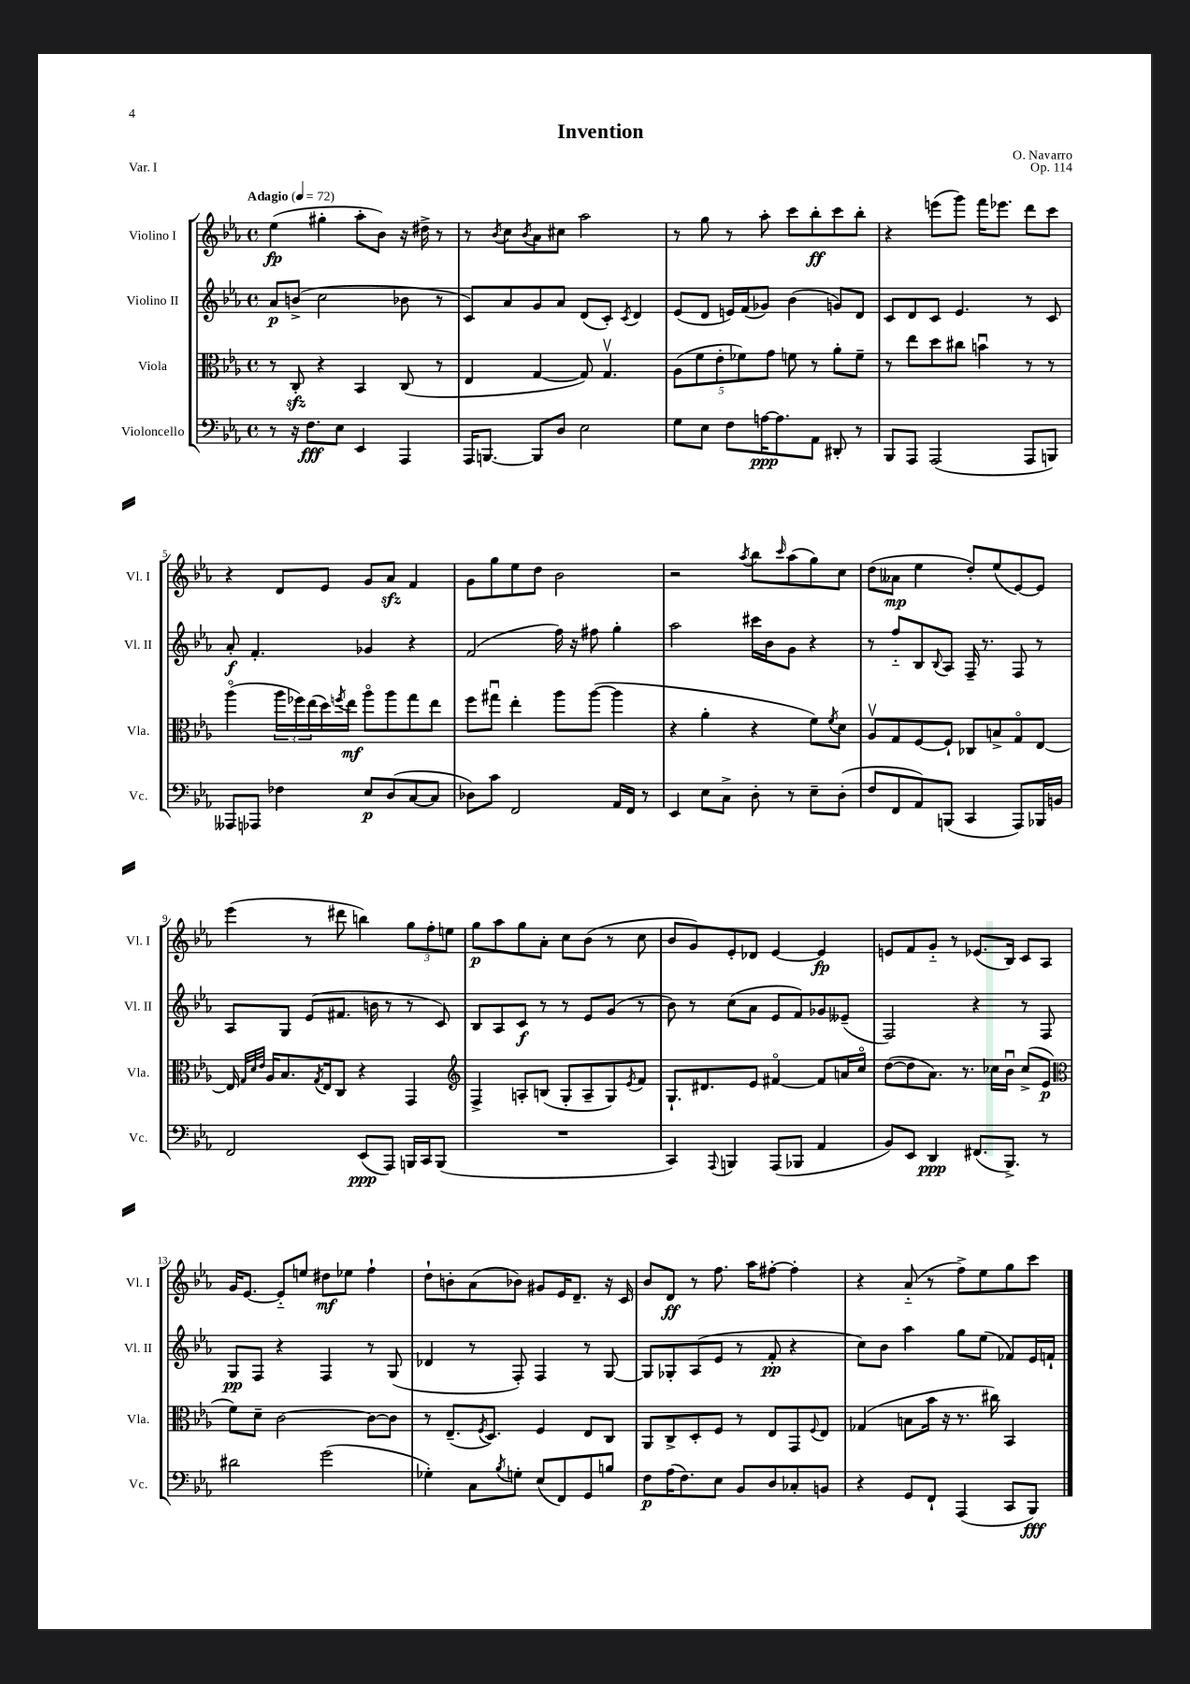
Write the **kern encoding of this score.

**kern	**kern	**kern	**kern
*staff4	*staff3	*staff2	*staff1
*clefF4	*clefC3	*clefG2	*clefG2
*k[b-e-a-]	*k[b-e-a-]	*k[b-e-a-]	*k[b-e-a-]
*M4/4	*M4/4	*M4/4	*M4/4
*met(c)	*met(c)	*met(c)	*met(c)
*MM72	*MM72	*MM72	*MM72
8r	8r	8a-	(4ee-
16r	8C'	(8b^	.
8.F	.	.	.
.	4r	2cc	4gg#'
8E-	.	.	.
4EE-	4BB-	.	8aa-'
.	.	.	8b-)
4AAA-	(8C	8b-	16r
.	.	.	16dd#^
.	8r	8r	8r
=	=	=	=
16AAA-	4E-	8c)	8r
[8.BBB	.	.	.
.	.	.	8qb-
.	.	8a-	8cc
.	.	.	8qb-
8BBB]	[4G	8g	8a-
8D	.	8a-	8cc#
2E-	8G])	(8d	2aa-
.	4.Gv	8c')	.
.	.	8qc	.
.	.	4d	.
=	=	=	=
8G	(10A-	(8e-	8r
.	10f	.	.
8E-	.	8d	8gg
.	10e-'	.	.
8F	.	16e)	8r
.	10f-)	.	.
.	.	(16f	.
[16A	.	8g-)	8aa-'
.	10g	.	.
8.A]	.	.	.
.	8f	(4b-	8ccc
8AA-	8r	.	8bb-'
8DD#'	8a-'	8g)	8ccc
8r	8f~	8d	8bb-'
=	=	=	=
8BBB-	8r	8c	4r
8AAA-	8ee-	8d	.
(2AAA-	8dd	8c	(8eee
.	8cc#	4.e-	8ggg)
.	4bu	.	16fff
.	.	.	8.eee-
8AAA-	8r	8r	8ddd
8BBB)	8r	8c	8ccc
=	=	=	=
8AAA--	(4aa-o	8a-'	4r
8AAA-	.	4.f'	.
4F-	24aa-	.	8d
.	24ff-)	.	.
.	(24ee-	.	.
.	16dd)	.	8e-
.	8qff	.	.
.	16ee-	.	.
8E-	8aa-o	4g-	8g
(8D	8aa-	.	8a-
[8C	8gg	4r	4f
8C]	8ee-	.	.
=	=	=	=
8D-)	8ff	(2f	8g
8c	8gg#u	.	8gg
2FF	4ee-'	.	8ee-
.	.	.	8dd
.	8aa-	16ff)	2b-
.	.	16r	.
.	([8aa-	8ff#	.
16AA-	4aa-]	4gg'	.
16FF	.	.	.
8r	.	.	.
=	=	=	=
4EE-	4r	2aa-	2r
8E-	4a-'	.	.
8C^	.	.	.
.	.	.	8qaa-
8D'	4r	16ccc#	8bb-
.	.	16b-	.
.	.	.	16qqccc
8r	.	8g	(8aa-
8E-~	8f)	4r	8gg)
.	8qf	.	.
(8D'	8d	.	8cc
=	=	=	=
8F	8A-v	8r	(8dd
8FF	8G	8ff'~	8a--
8AA-)	[8F	8B-	4ee-
.	.	8qqB-	.
(8BBB	8F`]	8A-	.
4CC	8C-	16F~	8dd')
.	.	8.r	.
.	8B^	.	(8ee-
8AAA-)	8Go	8F	[8e-)
16BBB-	[8E-	8r	8e-]
16BB	.	.	.
=	=	=	=
2FF	16E-]	8A-	(4eee-
.	32qqG	.	.
.	32qqd	.	.
.	32qqe-	.	.
.	16A-	.	.
.	8.B-	8G	.
.	.	(8e-	8r
.	8qG	.	.
.	16E-	.	.
.	8C	8.f#	8ddd#
(8EE-	4r	.	4bb)
.	.	16b	.
8AAA-)	.	8r	.
16BBB	4GG	8r	12gg
16CC	.	.	.
.	.	.	12ff'
(8BBB	.	8c)	.
.	.	.	12ee
=	=	=	=
*	*clefG2	*	*
1r	4F^	8B-	8gg
.	.	8A-	8aa-
.	8A'	8c	8gg
.	(8B	8r	8a-'
.	8G'	8r	8cc
.	8A~	8e-	(8b-
.	8G)	(8g	8r
.	8qe-	.	.
.	8f	8r	8cc
=	=	=	=
4CC)	8.G`	8b-)	8b-
.	.	8r	8g)
.	8.d#	.	.
8qqAAA-	.	.	.
4BBB	.	(8cc	8e-'
.	8e-	8a-	8d-
(8AAA-	[4f#o	8e-	[4e-
8BBB-	.	8f)	.
4AA-	8f#]	8g-	4e-]
.	16a	(8e--~	.
.	16cco	.	.
=	=	=	=
8BB-)	([8dd	2F)	8e
8EE-	8dd]	.	8f
4DD	8.a-)	.	8g'~
.	.	.	8r
.	8.r	.	.
(8.FF#	.	4r	(8.e-
.	16cc-	.	.
8.BBB-^)	16b-u	.	16B-)
.	(8cc-^	8r	8c
8r	8e-	8F	8A-
=	=	=	=
*	*clefC3	*	*
2d#	8f)	8G	16g
.	.	.	[8.e-
.	8d~	8F	.
.	[2c	4r	8e-'~]
.	.	.	8ee
(2g	.	4F	8dd#
.	.	.	8ee-
.	8c_	8r	4ff`
.	8c]	(8G	.
=	=	=	=
4G-')	8r	4d-	8dd`
.	(8.E-~	.	8b'
8C	.	8r	(8a-
.	8qF	.	.
.	8.D)	.	.
8qB-	.	.	.
8G'	.	8F')	8b-)
(8E-	4F	4F	8g#
8FF)	.	.	16e-
.	.	.	8.d~
8GG	8E-	8r	.
8B	8C	[8G	16r
.	.	.	16c
=	=	=	=
8F	8AA-	8G]	8b-
(16A-	8C^	8G-'	8d
8.F)	.	.	.
.	8D'	(8A-	8r
8E-	8F	8e-	8.ff
8BB-	8r	8r	.
.	.	.	16aa-
8D	8E-	8f'	[8ff#'
8C-'	8GG	4r	4ff#']
.	8qqF	.	.
8BB	8E-	.	.
=	=	=	=
4r	(4G-	8cc)	4r
.	.	8b-	.
8GG	8B	4aa-	(8a-'~
8FF`	16b-	.	8r
.	16r	.	.
(4AAA-	8.r	8gg	8ff^)
.	.	(8ee-	8ee-
.	16cc#)	.	.
8CC	4BB-	8f-)	8gg
8BBB-)	.	16e-	8ccc
.	.	16f`	.
==	==	==	==
*-	*-	*-	*-
